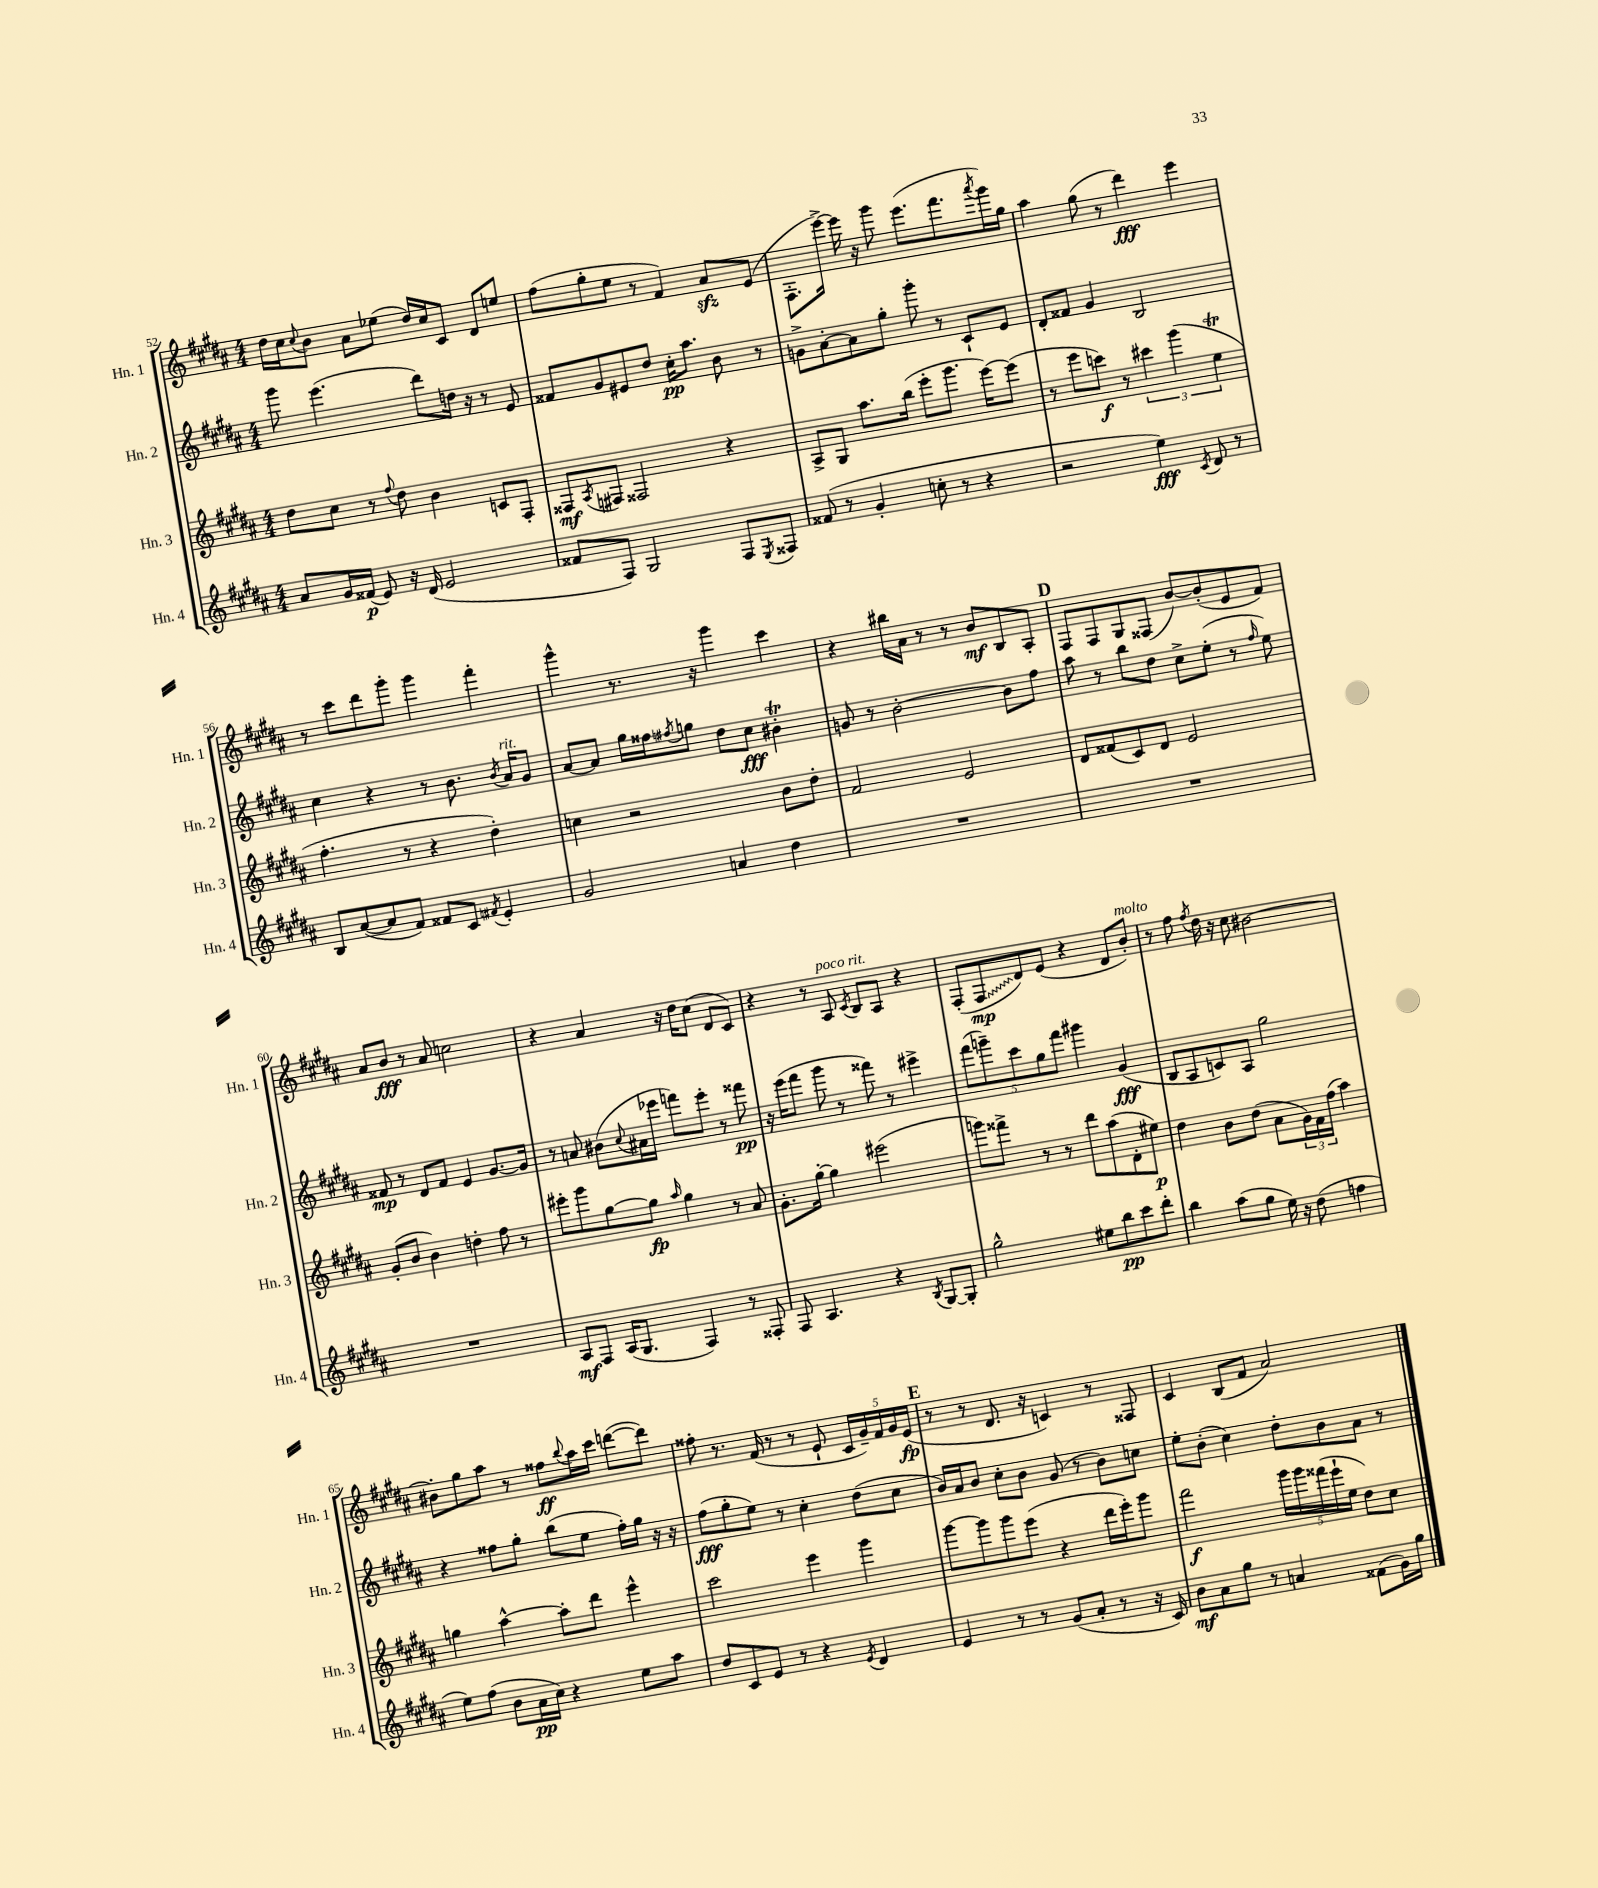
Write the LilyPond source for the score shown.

<<
\new StaffGroup <<
\new Staff = "s0" \with { instrumentName = "Hn. 1" shortInstrumentName = "Hn. 1" } {
    \clef treble \key b \major \numericTimeSignature \time 4/4
    dis''16 cis''16 \appoggiatura { cis''8 } b'8 ais'8 ees''8( dis''16) cis''16 cis'8 dis'8 e''8 |
    fis''8( gis''8-. e''8 r8 fis'4) ais'8\sfz e'8( |
    fis8.-. e'''16~->) e'''16 r16 gis'''8 e'''8.( fis'''8. \acciaccatura { ais'''8 } gis'''16) gis''16 |
    ais''4 gis''8( r8 dis'''4\fff) e'''4 |
    r8 cis'''8 dis'''8 gis'''8-. gis'''4 fis'''4-. |
    gis'''4-^ r8. r16 gis'''4 cis'''4 |
    r4 bis''16 ais'16 r8 r8 b'8\mf b8 ais8-. |
    \mark \markup { \bold "D" } fis8 fis8 gis8 fisis8( b'8~) b'8-.( e'8 fis'8) |
    ais'8 b'8\fff r8 ais'8 c''2 |
    r4 ais'4 r16 dis''16 cis''8( dis'8 cis'8) |
    r4 r8 ais8^\markup { \italic "poco rit." } \acciaccatura { cis'8 } b8 ais8 r4 |
    fis8-.( \once \override Glissando.style = #'zigzag fis8\glissando\mp dis'8) e'8( r4 dis'8 b'8-.^\markup { \italic "molto" }) |
    r8 fis''8 \acciaccatura { fis''8 } dis''16 r16 cis''8 bis'2~ |
    bis'8-. gis''8 ais''8 r8 fisis''8\ff \appoggiatura { b''8 } ais''16 cis'''16 d'''8~( d'''8) |
    fisis''8-. r8. fis'16( r8 r8 e'8-! \tuplet 5/4 { cis'16 gis'16--) fis'16 gis'16 e'16\fp( } |
    \mark \markup { \bold "E" } r8 r8 dis'8. r16 c'4) r8 fisis8 |
    cis'4 b8( fis'8 ais'2) \bar "|." |
}
\new Staff = "s1" \with { instrumentName = "Hn. 2" shortInstrumentName = "Hn. 2" } {
    \clef treble \key b \major \numericTimeSignature \time 4/4
    gis'''8 e'''4.( dis'''8) d''16 r16 r8 e'8 |
    fisis'8 gis'8 eis'8 dis''8 cis''16-.\pp ais''8. b'8 r8 |
    g'8-> ais'8~-. ais'8 gis''8-. gis'''8-. r8 cis'8-! e'8 |
    dis'8-. fisis'8 gis'4 b2 |
    cis''4 r4 r8 b'8. \acciaccatura { b'8 } ais'16^\markup { \italic "rit." } gis'8 |
    ais'8~ ais'8 gis''16 fisis''16 \acciaccatura { fis''8 } g''8 dis''8 cis''8\fff bis'4-.\trill |
    g'8 r8 b'2~-. b'8 fis''8 |
    \mark \markup { \bold "D" } ais''8 r8 b''8 dis''8 cis''8-> e''8-.( r8 \grace { fis''16 } e''8) |
    fisis'8\mp r8 dis'8 fisis'8 e'4 gis'8.~ gis'16 |
    r8 a'8 bis'8( \appoggiatura { cis''8 } ais'16 ees'''16 f'''8) ees'''8-. r8 fisis'''8\pp |
    r16 e'''16( fis'''8 gis'''8 r8 fisis'''8) r8 eis'''4-> |
    \tuplet 5/4 { fis'''8( g'''8--) cis'''8 gis''8 fis'''8 } gis'''4 gis'4\fff( |
    b8 ais8 c'8) ais8 gis''2 |
    r4 fisis''8 gis''8-. b''8( e''8 fisis''16-.) gis''16 r16 r16 |
    fis''8\fff( gis''8-. e''8) r8 cis''4-. dis''8( cis''8 |
    \mark \markup { \bold "E" } b'16) ais'16 b'8 cis''8-. b'8 gis'8( r8 b'8) c''8 |
    e''8-. b'8-.( cis''4) dis''8-. b'8 ais'8 r8 \bar "|." |
}
\new Staff = "s2" \with { instrumentName = "Hn. 3" shortInstrumentName = "Hn. 3" } {
    \clef treble \key b \major \numericTimeSignature \time 4/4
    dis''8 cis''8 r8 \appoggiatura { fis''8 } dis''8 b'4 c'8 fis8-. |
    fisis8\mf \acciaccatura { ais8 } fis8 fisis2 r4 |
    ais8-> gis8 ais''8. b''16( e'''8-. gis'''8. e'''16~) e'''8( |
    r8 e'''8 c'''8\f) r8 \tuplet 3/2 { cis'''4 gis'''4( e''4\trill } |
    fis''4.-. r8 r4 dis''4-.) |
    c''4 r2 b'8 dis''8-. |
    fis'2 e'2 |
    \mark \markup { \bold "D" } dis'8 fisis'8( cis'8) dis'8 e'2 |
    gis'8-.( b'8 b'4) d''4-. fis''8 r8 |
    eis'''8-. gis'''8 gis''8~ gis''8\fp \grace { ais''16 } gis''4 r8 ais'8 |
    gis'8.-. gis''16~-. gis''4 eis'''2( |
    g'''8) fisis'''8-> r8 r8 dis'''8 ais''8( dis'8-. eis''8\p) |
    dis''4 b'8 dis''8( ais'8 \tuplet 3/2 { gis'16) fis'16 fis''16( } ais''4) |
    g''4 ais''4~-^ ais''8-. dis'''8 e'''4-^ |
    cis'''2 e'''4 gis'''4 |
    \mark \markup { \bold "E" } gis'''8~ gis'''8 gis'''8 e'''8( r4 dis'''16 e'''16-.) gis'''8 |
    fis'''2\f \tuplet 5/4 { gis'''16 gis'''16 fisis'''16( e'''16-! e''16 } dis''8) cis''8 \bar "|." |
}
\new Staff = "s3" \with { instrumentName = "Hn. 4" shortInstrumentName = "Hn. 4" } {
    \clef treble \key b \major \numericTimeSignature \time 4/4
    ais'8 gis'16 fisis'16\p( e'8) r16 dis'16( e'2 |
    fisis'8 fis8) gis2 fis8 \acciaccatura { e8 } fisis8 |
    fisis'8( r8 gis'4-. c''8-. r8 r4 |
    r2 e''4\fff) \acciaccatura { cis'8 } dis'8 r8 |
    b8 ais'8~( ais'8 fis'8) fisis'8 cis'8 \acciaccatura { fis'8 } e'4-. |
    gis'2 a'4 dis''4 |
    R1 |
    \mark \markup { \bold "D" } R1 |
    R1 |
    ais8\mf fis8 ais16( gis8. fis4) r8 fisis8-. |
    fis8 ais4. r4 \acciaccatura { b8 } gis8~ gis8-. |
    gis''2-^ eis''8 b''8\pp cis'''8 dis'''8-. |
    b''4 ais''8( gis''8 e''16) r16 dis''8( f''4 |
    e''8) fis''8( b'8 ais'16\pp cis''16) r4 e''8 ais''8 |
    dis''8 cis'8 e'8 r8 r4 \acciaccatura { e'8 } dis'4 |
    \mark \markup { \bold "E" } e'4 r8 r8 gis'8( ais'8-. r8 r16 cis'16) |
    b'8\mf ais'8 gis''8 r8 a'4 fisis'8( gis'16) gis''16 \bar "|." |
}
>>
>>
\layout { \context { \Score currentBarNumber = #52 } }
